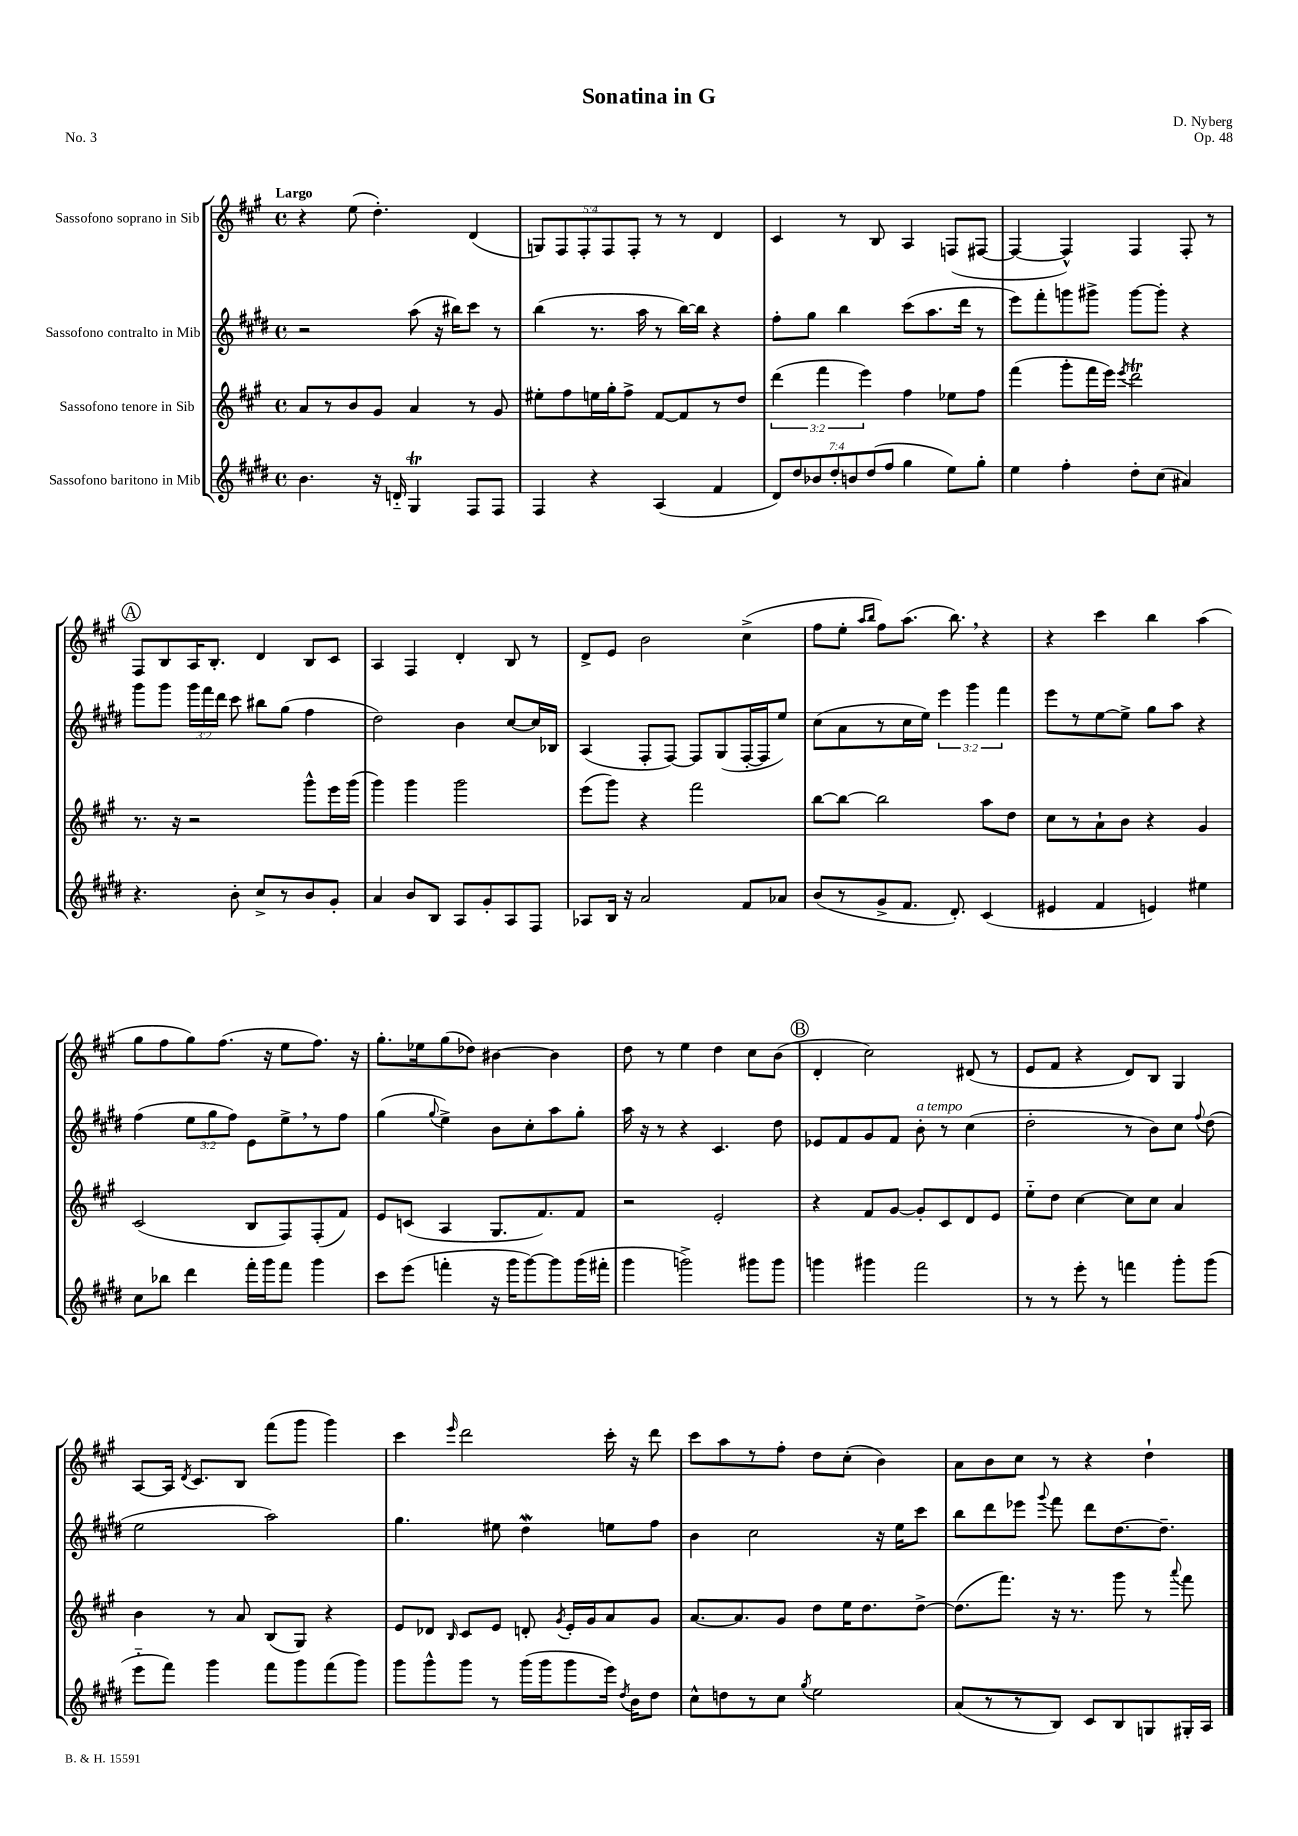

**kern	**kern	**kern	**kern
*part4	*part3	*part2	*part1
*staff4	*staff3	*staff2	*staff1
*I"Sassofono baritono in Mib	*I"Sassofono tenore in Sib	*I"Sassofono contralto in Mib	*I"Sassofono soprano in Sib
*clefG2	*clefG2	*clefG2	*clefG2
*k[f#c#g#d#]	*k[f#c#g#]	*k[f#c#g#d#]	*k[f#c#g#]
*M4/4	*M4/4	*M4/4	*M4/4
*met(c)	*met(c)	*met(c)	*met(c)
=1	=1	=1	=1
!	!	!	!LO:TX:a:B:t=Largo
4.b\	8a/L	2r	4r
.	8r	.	.
.	8b/	.	(8ee\
16r	8g#/J	.	4.dd'\)
16dn/	.	.	.
4G#t/	4a/	(8aa\	.
.	.	16r	.
.	.	16bb#X\KL)	.
8F#/L	8r	8ccc#\J	(4d/
8F#/J	8g#/	8r	.
=2	=2	=2	=2
4F#/	8ee#X'\L	(4bb\	10Gn/L)
.	.	.	10F#/
.	8ff#\	.	.
.	.	.	10F#'/
4r	16een\L	8.r	.
.	.	.	10F#/
.	16gg#'\J	.	.
.	8ff#^\J	.	.
.	.	.	10F#'/J
.	.	16aa\	.
(4A/	[8f#/L	8r	8r
.	8f#/]	[16bb\LL)	8r
.	.	16bb\JJ]	.
4f#/	8r	4r	4d/
.	8dd/J	.	.
=3	=3	=3	=3
14d#/L)	(6ddd\	8ff#'\L	4c#/
14dd#/	.	.	.
.	.	8gg#\J	.
14b-X/	.	.	.
.	6fff#\	.	.
14dd#'/	.	.	.
.	.	4bb\	8r
14bn/	.	.	.
.	6eee\)	.	.
(14dd#/	.	.	.
.	.	.	8B/
14ff#/J	.	.	.
4gg#\	4ff#\	(8ccc#\L	4A/
.	.	8.aa\	.
8ee\L)	8ee-X\L	.	(8Fn/L
.	.	16ddd#\Jk	.
8gg#'\J	8ff#\J	8r	[8F#X/J
=4	=4	=4	=4
4ee\	(4fff#\	8eee\L)	4F#/_
.	.	8fff#'\	.
4ff#'\	8ggg#'\L	8gggn\	4F#^^/])
.	16fff#\L	8ggg#X^\J	.
.	16eee\JJ)	.	.
.	8qeee/	.	.
8dd#'\L	2dddT\	[8ggg#\L	4F#/
(8cc#\J	.	8ggg#'\J]	.
4a#X/)	.	4r	8F#'/
.	.	.	8r
!!LO:LB:g=z
!!LO:REH:place=s1:t=A
=5	=5	=5	=5
4.r	8.r	8ggg#\L	8F#/L
.	.	8ggg#\J	8B/
.	16r	.	.
.	2r	24ggg#\LL	16A/K
.	.	24fff#\	.
.	.	.	8.B'/J
.	.	24ddd#\JJ	.
8b'\	.	8ccc#\	.
8cc#^/L	.	8bb#X\L	4d/
8r	.	(8gg#\J	.
8b/	8ggg#^^\L	4ff#\	8B/L
8g#'/J	16eee\L	.	8c#/J
.	(16ggg#\JJ	.	.
=6	=6	=6	=6
4a/	4ggg#\)	2dd#\)	4A/
8b/L	4ggg#\	.	4F#/
8B/J	.	.	.
8A/L	2ggg#\	4b\	4d'/
8g#'/	.	.	.
8A/	.	[8cc#/L	8B/
8F#/J	.	16cc#/L]	8r
.	.	16B-X/JJ	.
=7	=7	=7	=7
8A-X/L	(8eee\L	(4A/	8d^/L
16B/Jk	8ggg#\J)	.	8e/J
16r	.	.	.
2a/	4r	8F#'/L	2b\
.	.	[8F#/J)	.
.	2fff#\	8F#/L]	.
.	.	(8G#/	.
8f#/L	.	[16F#'/L	(4cc#^\
.	.	16F#/J]	.
8a-X/J	.	8ee/J)	.
=8	=8	=8	=8
(8b/L	[8bb\L	(8cc#\L	8ff#\L
8r	8bb\J_	8a\	8ee'\J
.	.	.	16qqaa/LL
.	.	.	16qqbb/JJ
8g#^/	2bb\]	8r	8ff#\L)
8.f#/J	.	16cc#\L	(8.aa\J
.	.	16ee\JJ)	.
.	.	6eee\	.
8.d#'/)	.	.	8.bb,\)
.	.	6ggg#\	.
(4c#/	8aa\L	.	4r
.	.	6fff#\	.
.	8dd\J	.	.
=9	=9	=9	=9
4e#X/	8cc#\L	8eee\L	4r
.	8r	8r	.
4f#/	8a`\	[8ee\	4ccc#\
.	8b\J	8ee^\J]	.
4en/)	4r	8gg#\L	4bb\
.	.	8aa\J	.
4ee#X\	4g#/	4r	(4aa\
!!LO:LB:g=z
=10	=10	=10	=10
8cc#\L	(2c#/	(4ff#\	8gg#\L
8bb-X\J	.	.	8ff#\
4ddd#\	.	12ee\L	8gg#\)
.	.	12gg#\	.
.	.	.	(8.ff#\J
.	.	12ff#\J)	.
16fff#'\LL	8B/L	8e\L	.
16ggg#\J	.	.	16r
8fff#\J	8F#/)	8ee^,\	8ee\L
4ggg#\	(8F#'/	8r	8.ff#\J)
.	8f#/J)	8ff#\J	.
.	.	.	16r
=11	=11	=11	=11
8ccc#\L	8e/L	(4gg#\	8.gg#'\L
(8eee\J	(8cn/J	.	.
.	.	.	16ee-X\k
.	.	8qqgg#/	.
4fffn'\	4A/	4ee^\)	(8gg#\
.	.	.	8dd-X\J)
16r	8.G#/L	8b\L	[4b#X\
16ggg#\KL	.	.	.
[8ggg#\)	.	8cc#'\	.
.	8.f#/)	.	.
8ggg#\]	.	8aa\	4b#\]
(16ggg#\L	8f#/J	8gg#'\J	.
16fff#X'\JJ	.	.	.
=12	=12	=12	=12
4ggg#\	2r	16aa\	8dd\
.	.	16r	.
.	.	8r	8r
2gggn^\)	.	4r	4ee\
.	2e'/	4.c#/	4dd\
8ggg#X\L	.	.	8cc#\L
8ggg#\J	.	8dd#\	(8b\J
!!LO:REH:place=s1:t=B
=13	=13	=13	=13
4gggn\	4r	8e-X/L	4d'/
.	.	8f#/	.
4ggg#X\	8f#/L	8g#/	2cc#\)
.	[8g#/J	8f#/J	.
!	!	!LO:TX:a:i:t=a tempo	!
2fff#\	8g#'/L]	8b'\	.
.	8c#/	8r	.
.	8d/	(4cc#\	(8d#X/
.	8e/J	.	8r
=14	=14	=14	=14
8r	8ee\L	2dd#'\	8e/L
8r	8dd\J	.	8f#/J
8eee'\	[4cc#\	.	4r
8r	.	.	.
4fffn\	8cc#\L]	8r	8d/L)
.	8cc#\J	8b\L)	8B/J
8ggg#'\L	4a/	8cc#\J	4G#/
.	.	8qqff#/	.
(8ggg#\J	.	(8dd#\	.
!!LO:LB:g=z
=15	=15	=15	=15
8eee\L	4b\	2ee\	[8A/L
8fff#\J)	.	.	16A/Jk]
.	.	.	8qd/
.	.	.	8.c#/L
4ggg#\	8r	.	.
.	8a/	.	8B/J
8fff#\L	(8B/L	2aa\)	(8fff#\L
8ggg#\	8G#/J)	.	8ggg#\J
(8fff#\	4r	.	4ggg#\)
8ggg#\J)	.	.	.
=16	=16	=16	=16
8ggg#\L	8e/L	4.gg#\	4ccc#\
8ggg#^^\	8d-X/J	.	.
.	16qqB/	.	16qqeee/
8ggg#\J	8c#/L	.	2ddd\
8r	8e/J	8ee#X\	.
(16ggg#\LL	8dn'/	4dd#W\	.
16ggg#\J	.	.	.
.	8qg#/	.	.
8ggg#\	16e'/LL	.	.
.	16g#/J	.	.
16eee\Jk)	8a/	8een\L	16ccc#'\
8qdd#/	.	.	.
16b\KL	.	.	16r
8dd#\J	8g#/J	8ff#\J	8ddd\
=17	=17	=17	=17
8cc#^^\L	[8.a/L	4b\	8ccc#\L
8ddn\	.	.	8aa\
.	8.a/]	.	.
8r	.	2cc#\	8r
8cc#\J	8g#/J	.	8ff#'\J
8qgg#/	.	.	.
2ee\	8dd\L	.	8dd\L
.	16ee\K	.	(8cc#'\J
.	8.dd\	.	.
.	.	16r	4b\)
.	.	16ee\KL	.
.	[8dd^\J	8ccc#\J	.
=18	=18	=18	=18
(8a/L	(8.dd\L]	8bb\L	8a\L
8r	.	8ddd#\	8b\
.	8.fff#\J)	.	.
8r	.	8eee-X\J	8cc#\J
.	.	8qqggg#/	.
8B/J)	16r	8fff#\	8r
.	8.r	.	.
8c#/L	.	8ddd#\L	4r
8B/	8ggg#\	[8.dd#\	.
8Gn/	8r	.	4dd`\
.	.	8.dd#~\J]	.
.	8qqaaa/	.	.
16G#X'/L	8fff#\	.	.
16A/JJ	.	.	.
==	==	==	==
*-	*-	*-	*-
